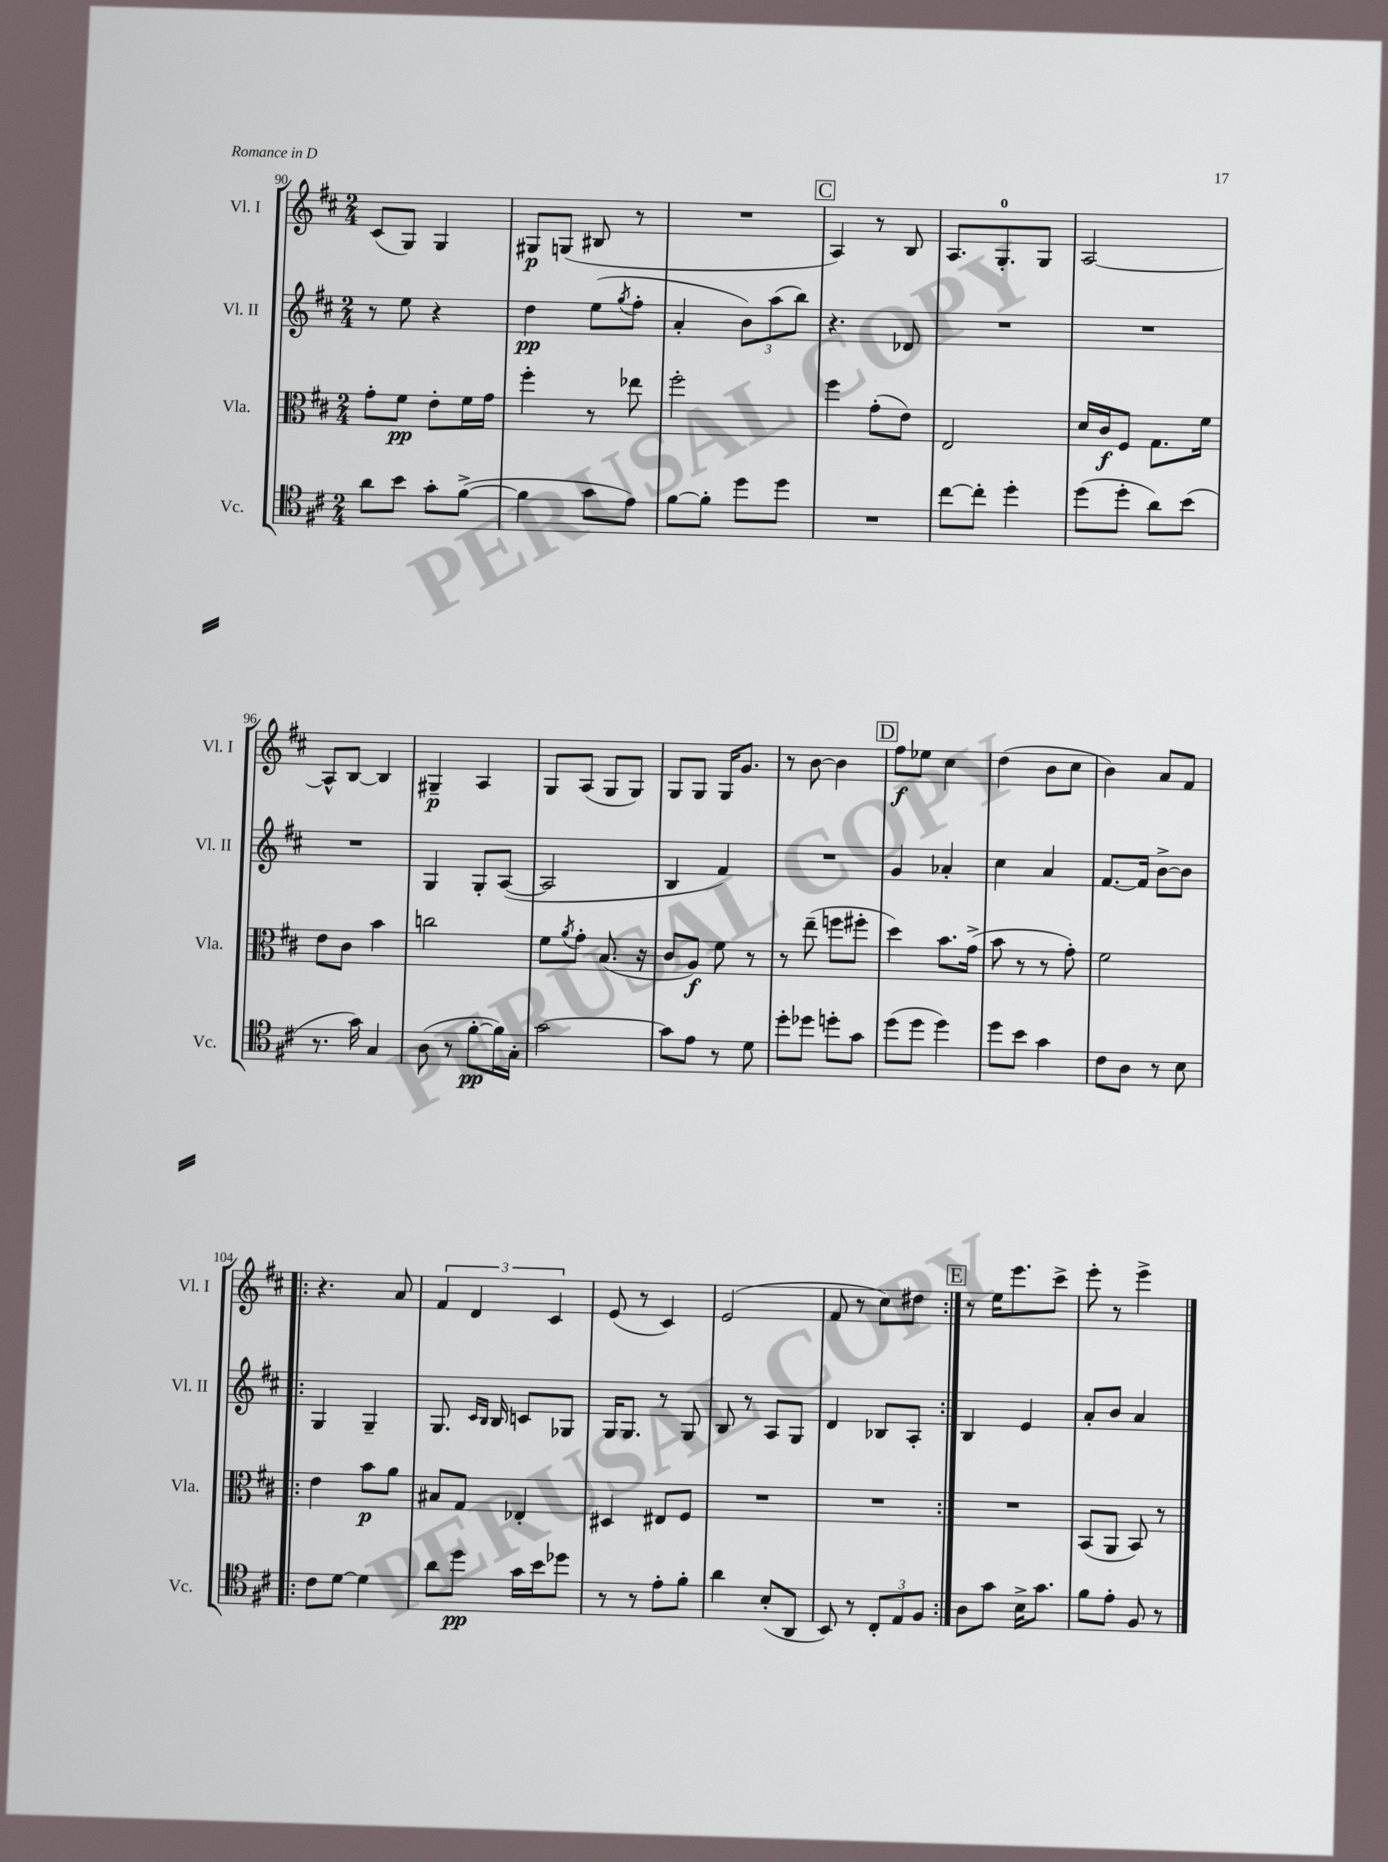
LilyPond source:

<<
\new StaffGroup <<
\new Staff = "s0" \with { instrumentName = "Vl. I" shortInstrumentName = "Vl. I" } {
    \clef treble \key d \major \numericTimeSignature \time 2/4
    cis'8( g8) g4 |
    gis8\p g8( bis8 r8 |
    R2 |
    \mark \markup { \box "C" } a4) r8 b8 |
    a8. g8.-0-. g8 |
    a2~ |
    a8-^ b8~ b4 |
    gis4--\p a4 |
    g8 a8( g8 g8) |
    g8 g8 g16 g'8. |
    r8 b'8~ b'4 |
    \mark \markup { \box "D" } fis''8\f ees''8 cis''4 |
    d''4( b'8 cis''8 |
    b'4) a'8 fis'8 |
    \repeat volta 2 { r4. a'8 |
    \tuplet 3/2 { fis'4 d'4 cis'4 } |
    e'8( r8 cis'4) |
    e'2( |
    fis'8 r8 cis''8) dis''8 | }
    \mark \markup { \box "E" } r8 e''16 e'''8. cis'''8-> |
    e'''8-. r8 e'''4-> \bar "|." |
}
\new Staff = "s1" \with { instrumentName = "Vl. II" shortInstrumentName = "Vl. II" } {
    \clef treble \key d \major \numericTimeSignature \time 2/4
    r8 e''8 r4 |
    d''4\pp e''8( \acciaccatura { g''8 } fis''8-. |
    a'4-. \tuplet 3/2 { b'8) a''8( b''8) } |
    \mark \markup { \box "C" } r4. des'8 |
    R2 |
    R2 |
    R2 |
    g4 g8-. a8~( |
    a2 |
    b4 fis'4) |
    R2 |
    \mark \markup { \box "D" } g'4 aes'4-. |
    cis''4 a'4 |
    fis'8.~ fis'16 b'8~-> b'8 |
    \repeat volta 2 { g4 g4-- |
    g8. \grace { cis'16 b16 } b16 c'8 ges8 |
    g16 g8. r8 g8 |
    b8 r8 a8 g8 |
    d'4 bes8 a8-. | }
    \mark \markup { \box "E" } b4 e'4 |
    a'8-. b'8 a'4 \bar "|." |
}
\new Staff = "s2" \with { instrumentName = "Vla." shortInstrumentName = "Vla." } {
    \clef alto \key d \major \numericTimeSignature \time 2/4
    g'8-. fis'8\pp e'8-. fis'16 g'16 |
    fis''4-. r8 ees''8 |
    fis''2-. |
    \mark \markup { \box "C" } fis''4 g'8-.( e'8) |
    e2 |
    d'16 cis'16\f fis8 g8. fis'16 |
    e'8 cis'8 b'4 |
    c''2 |
    fis'8 \acciaccatura { a'8 } g'8-. b8.( r16 |
    cis'8 a8\f) fis'8 r8 |
    r8 e''8--( f''8 fis''8-. |
    \mark \markup { \box "D" } d''4) b'8. g'16->( |
    b'8 r8 r8 g'8-.) |
    fis'2 |
    \repeat volta 2 { e'4 b'8\p a'8 |
    bis8 g8 ees4-. |
    dis4 eis8 fis8 |
    R2 |
    R2 | }
    \mark \markup { \box "E" } R2 |
    b,8( a,8 b,8) r8 \bar "|." |
}
\new Staff = "s3" \with { instrumentName = "Vc." shortInstrumentName = "Vc." } {
    \clef tenor \key d \major \numericTimeSignature \time 2/4
    a'8 b'8 g'8-. fis'8~->( |
    fis'4 g'8 e'8) |
    fis'8~ fis'8-. d''8 d''8 |
    \mark \markup { \box "C" } R2 |
    cis''8~ cis''8-. d''4-. |
    d''8( d''8-. a'8) b'8( |
    r8. g'16) g4 |
    a8( r8 fis'8~-.\pp fis'16) g16-. |
    g'2~ |
    g'8 e'8 r8 d'8 |
    d''8-. des''8 d''8-. g'8 |
    \mark \markup { \box "D" } d''8( d''8 d''4) |
    d''8 b'8 g'4 |
    cis'8 a8 r8 b8 |
    \repeat volta 2 { cis'8 d'8~ d'4 |
    a'8 d''8\pp g'16 b'16 des''8 |
    r8 r8 e'8-. fis'8-. |
    a'4 b8-.( a,8 |
    b,8) r8 \tuplet 3/2 { cis8-. e8 fis8 } | }
    \mark \markup { \box "E" } a8 g'8 b16-> g'8. |
    fis'8 e'8-. fis8 r8 \bar "|." |
}
>>
>>
\layout { \context { \Score currentBarNumber = #90 } }
